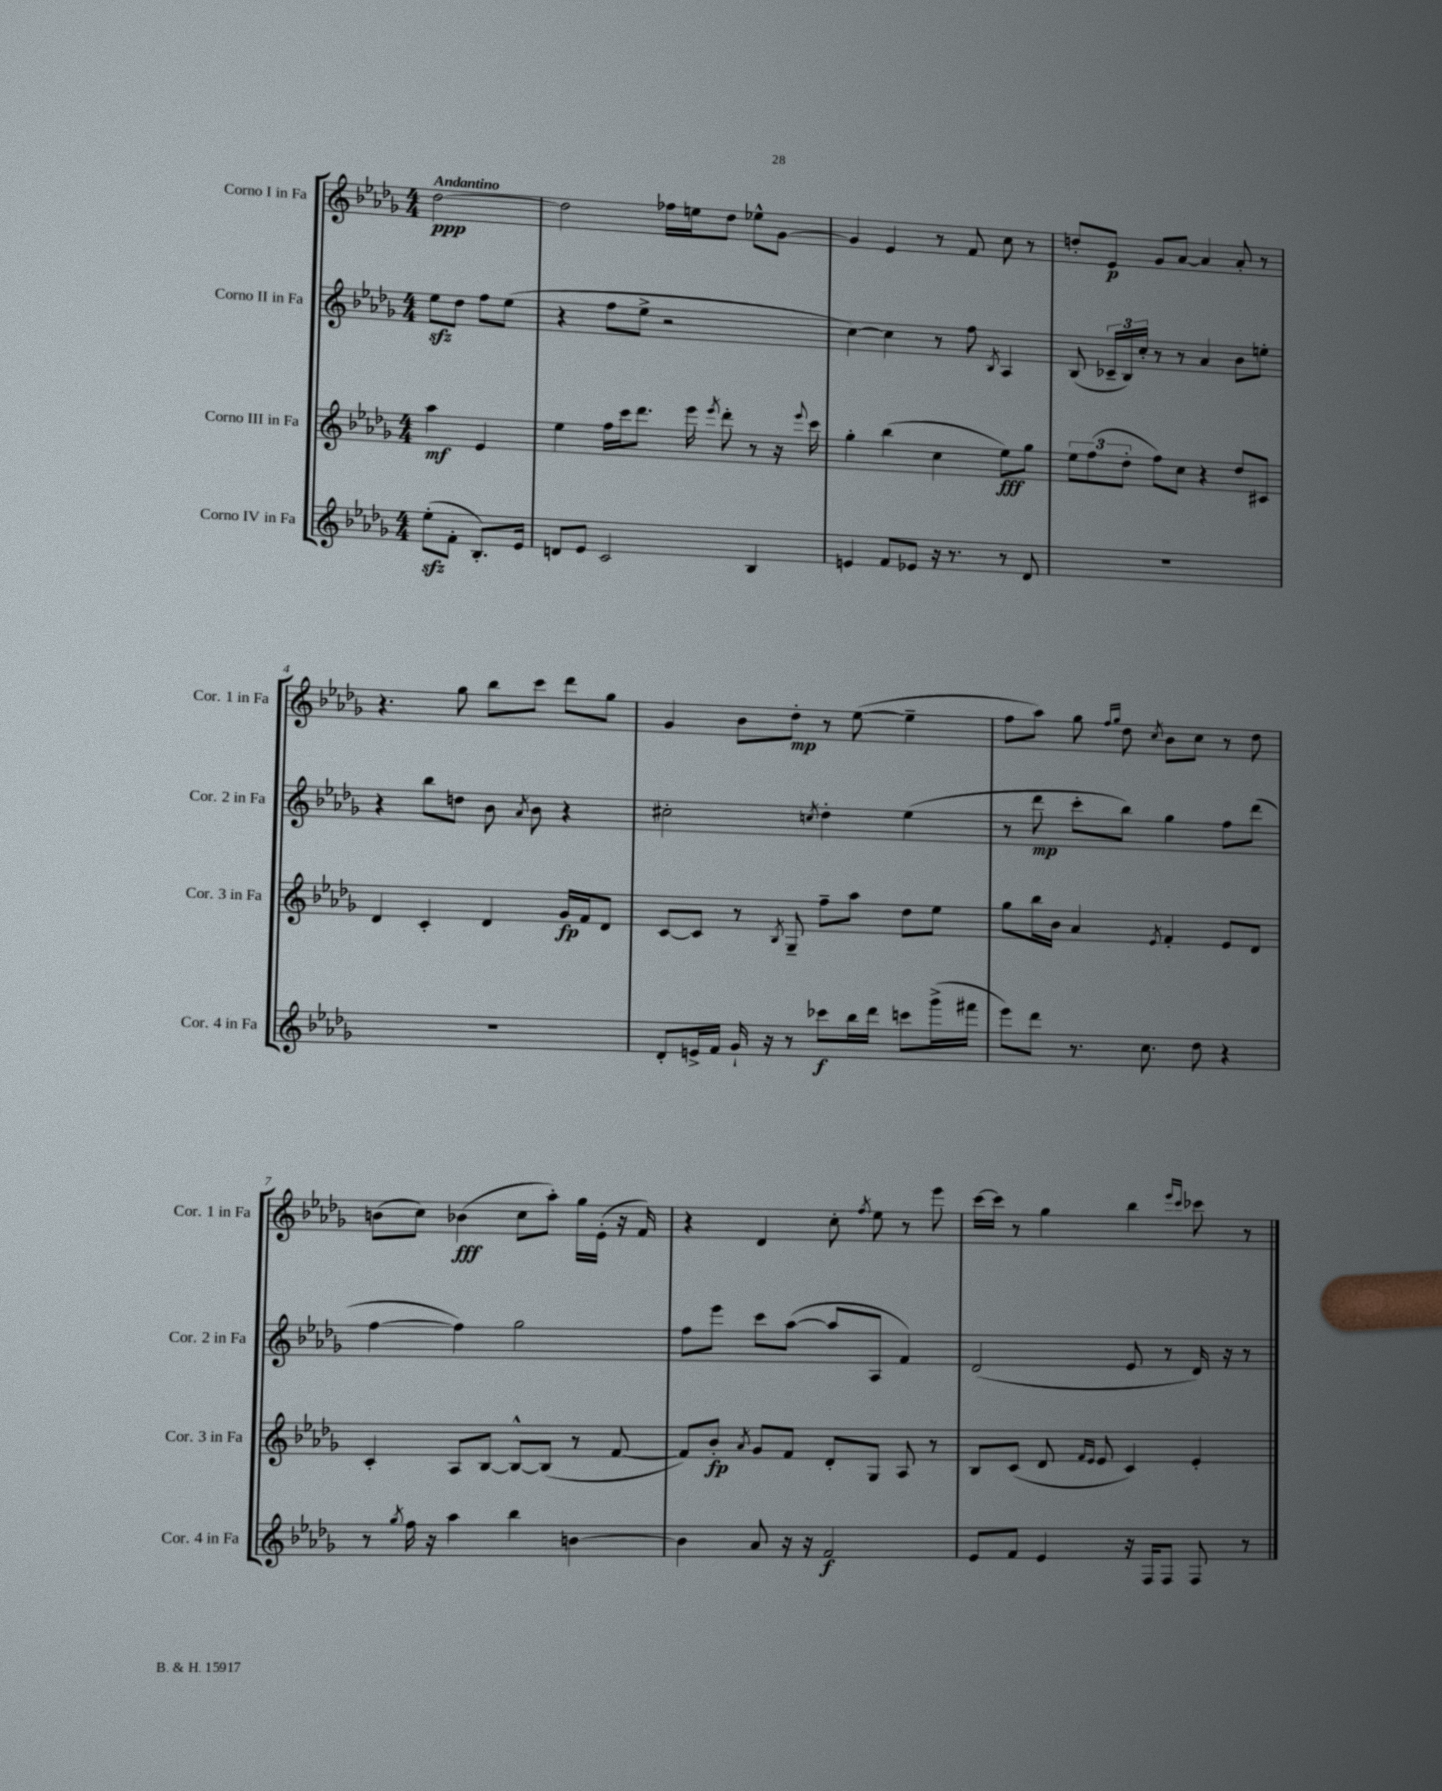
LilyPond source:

<<
\new StaffGroup <<
\new Staff = "s0" \with { instrumentName = "Corno I in Fa" shortInstrumentName = "Cor. 1 in Fa" } {
    \clef treble \key des \major \numericTimeSignature \time 4/4 \partial 2 \tempo "Andantino"
    \autoBeamOff des''2~\ppp |
    des''2 fes''16[ e''16 des''8] ees''8[-^ ges'8]~ |
    ges'4 ees'4 r8 f'8 c''8 r8 |
    d''8[-. ees'8]\p ges'8[ aes'8]~ aes'4 aes'8-. r8 |
    r4. ges''8 bes''8[ c'''8] des'''8[ ges''8] |
    ges'4 bes'8[ des''8]-.\mp r8 ees''8~( ees''4-- |
    f''8[ aes''8]) ges''8 \grace { f''16[ ges''16] } des''8 \acciaccatura { c''8 } bes'8[ c''8] r8 des''8 |
    b'8[( c''8]) bes'4\fff( c''8[ aes''8]-.) ges''16[ ees'16]-.( r16 f'16) |
    r4 des'4 c''8-. \acciaccatura { f''8 } ees''8 r8 ees'''8 |
    c'''16[~ c'''16] r8 ges''4 bes''4 \grace { ees'''16[ c'''16] } ces'''8 r8 \bar "|." |
}
\new Staff = "s1" \with { instrumentName = "Corno II in Fa" shortInstrumentName = "Cor. 2 in Fa" } {
    \clef treble \key des \major \numericTimeSignature \time 4/4 \partial 2
    \autoBeamOff ees''8[\sfz des''8] f''8[ ees''8]( |
    r4 f''8[ ees''8]-> r2 |
    c''4~) c''4 r8 f''8 \acciaccatura { bes8 } aes4 |
    bes8( \tuplet 3/2 { ces'16[-- bes16) c''16]-. } r8 r8 aes'4 bes'8[ e''8]-. |
    r4 bes''8[ d''8] bes'8 \acciaccatura { aes'8 } bes'8 r4 |
    cis''2-. \acciaccatura { c''8 } des''4-. ees''4( |
    r8 des'''8\mp c'''8[-. bes''8]) ges''4 f''8[ des'''8]( |
    f''4~ f''4) ges''2 |
    f''8[ ees'''8] c'''8[ aes''8]~( aes''8[ aes8] f'4) |
    des'2( ees'8 r8 des'16) r16 r8 \bar "|." |
}
\new Staff = "s2" \with { instrumentName = "Corno III in Fa" shortInstrumentName = "Cor. 3 in Fa" } {
    \clef treble \key des \major \numericTimeSignature \time 4/4 \partial 2
    \autoBeamOff aes''4\mf ees'4 |
    ees''4 f''16[ c'''16 des'''8.] ees'''16 \acciaccatura { ees'''8 } des'''8-. r8 r16 \appoggiatura { ees'''8 } c'''16 |
    ges''4-. bes''4( c''4 ees''8[\fff) ges''8] |
    \tuplet 3/2 { ees''8[ f''8( des''8]-. } f''8[) c''8] r4 des''8[ cis'8] |
    des'4 c'4-. des'4 ges'16[\fp f'16 des'8] |
    c'8[~ c'8] r8 \acciaccatura { bes8 } ges8-- f''8[-- aes''8] des''8[ ees''8] |
    ges''8[ bes''16 bes'16] aes'4 \acciaccatura { ees'8 } f'4-. ees'8[ des'8] |
    c'4-. aes8[ bes8]~ bes8[~-^ bes8]( r8 f'8~ |
    f'8[) bes'8]-.\fp \acciaccatura { aes'8 } ges'8[ f'8] des'8[-. ges8] aes8 r8 |
    bes8[ c'8]( des'8 \grace { f'16[ ees'16] } ees'8 c'4) ees'4-. \bar "|." |
}
\new Staff = "s3" \with { instrumentName = "Corno IV in Fa" shortInstrumentName = "Cor. 4 in Fa" } {
    \clef treble \key des \major \numericTimeSignature \time 4/4 \partial 2
    \autoBeamOff ees''8[-.\sfz( f'8]-. bes8.[-.) ees'16] |
    d'8[ ees'8] c'2 bes4 |
    e'4 f'8[ ees'8] r16 r8. r8 des'8 |
    R1 |
    R1 |
    des'8[-. e'16-> f'16] ges'16-! r16 r8 ces'''8[\f bes''16 des'''16] c'''8[ ges'''16->( fis'''16] |
    ees'''8[) des'''8] r8. c''8. des''8 r4 |
    r8 \acciaccatura { ges''8 } f''16 r16 aes''4 bes''4 b'4~ |
    b'4 aes'8 r16 r16 f'2\f |
    ees'8[ f'8] ees'4 r16 f16[ f8] f8 r8 \bar "|." |
}
>>
>>
